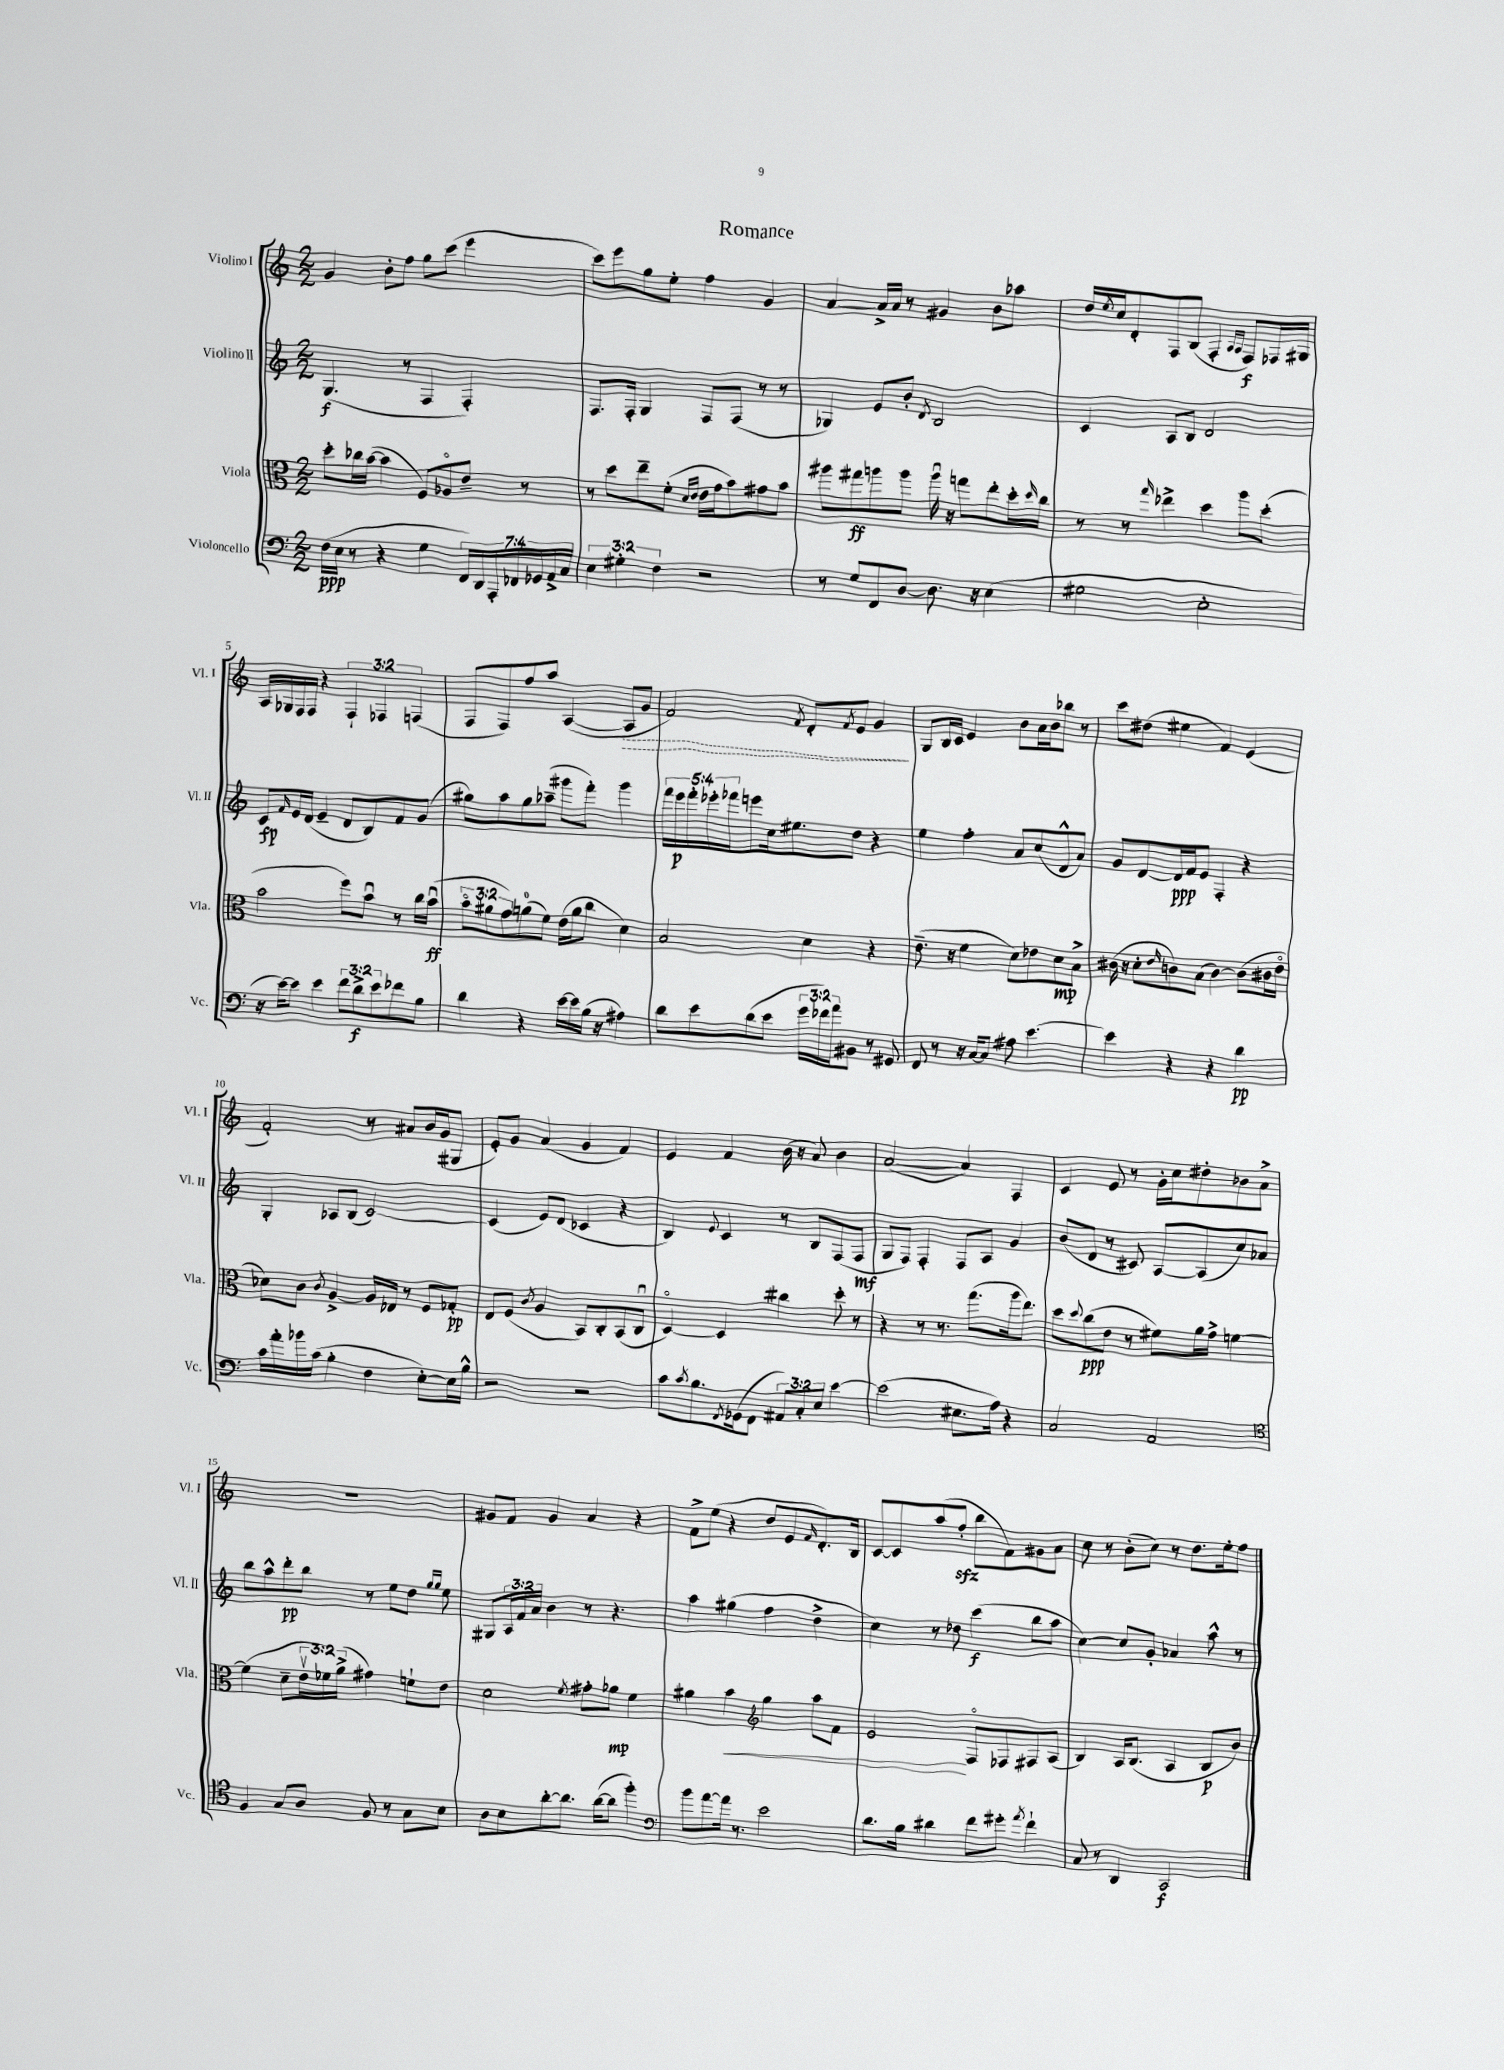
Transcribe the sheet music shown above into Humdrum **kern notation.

**kern	**kern	**kern	**kern
*staff4	*staff3	*staff2	*staff1
*clefF4	*clefC3	*clefG2	*clefG2
*k[]	*k[]	*k[]	*k[]
*M2/2	*M2/2	*M2/2	*M2/2
(16F	8dd'	(4.G	4g
16E	.	.	.
8r	16cc-	.	.
.	([16b	.	.
4r	4b]	.	8b'
.	.	8r	8ff
4G	8F)	4F	8gg
.	8A-o	.	(8ccc
28FF)	8e~	4F')	4eee
28DD	.	.	.
28AAA'	.	.	.
28FF-	.	.	.
.	8r	.	.
28GG-	.	.	.
28AA^	.	.	.
28C	.	.	.
=	=	=	=
6E	8r	8.F	8ccc)
.	8dd	.	8eee
6G#'	.	.	.
.	.	16F'	.
.	8ee~	4G	8gg
6F	.	.	.
.	(8f'	.	8ee'
.	16qqd	.	.
.	16qqe	.	.
2r	16e	8F	4ff
.	16g	.	.
.	8b)	(8F	.
.	8g#	8r	4g
.	8b	8r	.
=	=	=	=
8r	8aa#	4G-)	[4a
8G	8gg#	.	.
8FF	8aa	8e	16a^]
.	.	.	16a
[8D	8aa	8b'	8r
.	.	8qd	.
8.D]	16aau	2B	4g#
.	16r	.	.
.	8gg	.	.
16r	.	.	.
(4E	8ee'	.	8b
.	16dd'	.	8aa-
.	16qqdd	.	.
.	16cc	.	.
=	=	=	=
2G#	8r	4c	16dd
.	.	.	8qee
.	.	.	16cc
.	8r	.	8d'
.	16qqgg	.	.
.	4ee-^	8A	8F
.	.	8B	(8B
2E'	4dd	2d	4F'
.	.	.	16qqA
.	.	.	16qqA
.	8aa	.	8F)
.	(8dd'	.	16F-
.	.	.	16G#
=	=	=	=
16r	2b	8c	16A
[16e)	.	.	16G-
.	.	16qqf	.
8e]	.	16e	16F
.	.	(16d	16F
4e	.	4e~	4r
12f	8ff)	8d	6F`
12d^	.	.	.
.	8bu	8B)	.
12e	.	.	6F-
8f-	8r	8f	.
.	.	.	(6F
8B	16cc	(8g	.
.	(16bu	.	.
=	=	=	=
4d	12bo	8gg#)	8F
.	12a#	.	.
.	.	8aa	8F)
.	12g)	.	.
4r	(8a	8gg#	8ff
.	8f)	(8aa-~	8aa
[16e	(16e	8ggg#	([4A
16e]	16a	.	.
(16B	8cc	8fff')	.
16r	.	.	.
4A#)	4d)	4ggg#	8A]
.	.	.	8g
=	=	=	=
8d	2B	20fff	2f)
.	.	20eee	.
.	.	20fff'	.
8e	.	.	.
.	.	20eee-'	.
.	.	20fff-	.
(8d	.	8eee	.
8e	.	16cc	.
.	.	8.ee#	.
.	.	.	8qf
24g	4d	.	8d'
24f-)	.	.	.
24a	.	.	.
.	.	.	8qf
8BB#	.	8dd	8e
8r	4r	4r	4g
8GG#	.	.	.
=	=	=	=
8FF	(8.e~	4ee	8G
8r	.	.	16B
.	16r	.	16c
16r	4f	4ff'	4e
[16C	.	.	.
8C]	.	.	.
8A#	8d)	8a	8b
[4.e	8e-	(8cc	16a
.	.	.	16b
.	8d	8d^^	8bb-
.	8B^	8a)	8r
=	=	=	=
4e]	(16c#	8g	8ccc
.	16r	.	.
.	8d'	[8d	(8dd#
.	16qqe	.	.
4r	8c)	16d]	4ee#
.	.	16f	.
.	(8B	8e	.
4r	[4c)	4F'	4f)
4d	(8c]	4r	(4e
.	16c#	.	.
.	16eo	.	.
=	=	=	=
16c	8d-)	4G'	2f')
16a'	.	.	.
16b-	8c	.	.
(16c	.	.	.
.	8qc	.	.
4B'	[4A^	8A-	.
.	.	(8B	.
4F	16A]	[2c)	8r
.	16E-	.	.
.	8r	.	8a#
[8E')	8F	.	16b
.	.	.	(16g
16E]	8G-'	.	8G#
16B^^	.	.	.
=	=	=	=
2r	8E	(4c]	8e')
.	(8F	.	8g
.	8qc	.	.
.	4A	8e)	(4a
.	.	(8d	.
2r	8BB)	4c-	4g
.	8C'	.	.
.	(8BB	4r	4f)
.	8Cu	.	.
=	=	=	=
8c	[4Do)	4B)	4e
8qc	.	.	.
8.B	.	.	.
.	.	8qqe	.
.	4D]	4c	4f
8qFF	.	.	.
(16GG-	.	.	.
8FF	.	.	.
12AA#)	4cc#	8r	(16b
.	.	.	16r
12C'	.	.	.
.	.	8B	8a)
12E	.	.	.
[4e	8dd'	(8F	4b
.	8r	8F	.
=	=	=	=
(2e]	4r	8G	([2a
.	.	8F)	.
.	8r	4F'	.
.	8.r	.	.
8.E#	.	8F	4a])
.	(8.gg	.	.
.	.	8A	.
16A)	.	.	.
4r	16aa	4g	4F
.	8.ee)	.	.
=	=	=	=
2C	8dd	(8b	4c
.	8qqdd	.	.
.	(8cc	8d	.
.	8e	8r	8e
.	8r	8c#)	8r
2AA	8f#)	[8A	16g'
.	.	.	16cc
.	16a	(8A]	8dd#'
.	16g^	.	.
.	[4f	8cc)	8b-
.	.	8a-	8a^
=	=	=	=
*clefC4	*	*	*
4F	(4f]	8bb	1r
.	.	8aa^^	.
8G	8d~	8ddd'	.
8A	24ev	8bb	.
.	24f-)	.	.
.	(24a^	.	.
8F	4g#)	8r	.
8r	.	8ee	.
8G	8f`	8dd	.
.	.	16qqgg	.
.	.	16qqgg	.
8B	8e	8ee	.
=	=	=	=
8A	2d	8G#	8g#
8B	.	24A	8f
.	.	24f	.
.	.	24a	.
[8a'	.	4b	4g#
8.a]	.	.	.
.	8qf	.	.
.	8g#'	8r	4a
([16a	.	.	.
8a]	8a-	4.r	.
4ff')	4f	.	4r
=	=	=	=
*clefF4	*	*	*
8b	4a#	4aa	8f^
[8a	.	.	(8ee
16a]	4b	(4gg#	4r
8.r	.	.	.
*	*clefG2	*	*
2e	4gg	4ff	8dd
.	.	.	8e
.	.	.	16qqf
.	8aa	4dd^	8.d')
.	8f	.	.
.	.	.	16B
=	=	=	=
8.d	2e	4cc)	[8c
.	.	.	8c]
16B	.	.	.
4d#	.	8r	(8aa
.	.	8dd-	8ff'
8f	8Fo	(4ccc	8bb
8g#'	8F-	.	8f)
8qa	.	.	.
4f`	8F#	8bb	8g#
.	(8A	8aa	8a
=	=	=	=
8C	4B)	[4cc)	8cc
8r	.	.	8r
4DD	16A	8cc]	(8b'
.	(8.B	.	.
.	.	8g'	8cc)
2CC	4A	4a-	8r
.	.	.	8.dd
.	8B	8aa^^	.
.	.	.	16ee'
.	8b)	8r	8ff
==	==	==	==
*-	*-	*-	*-
